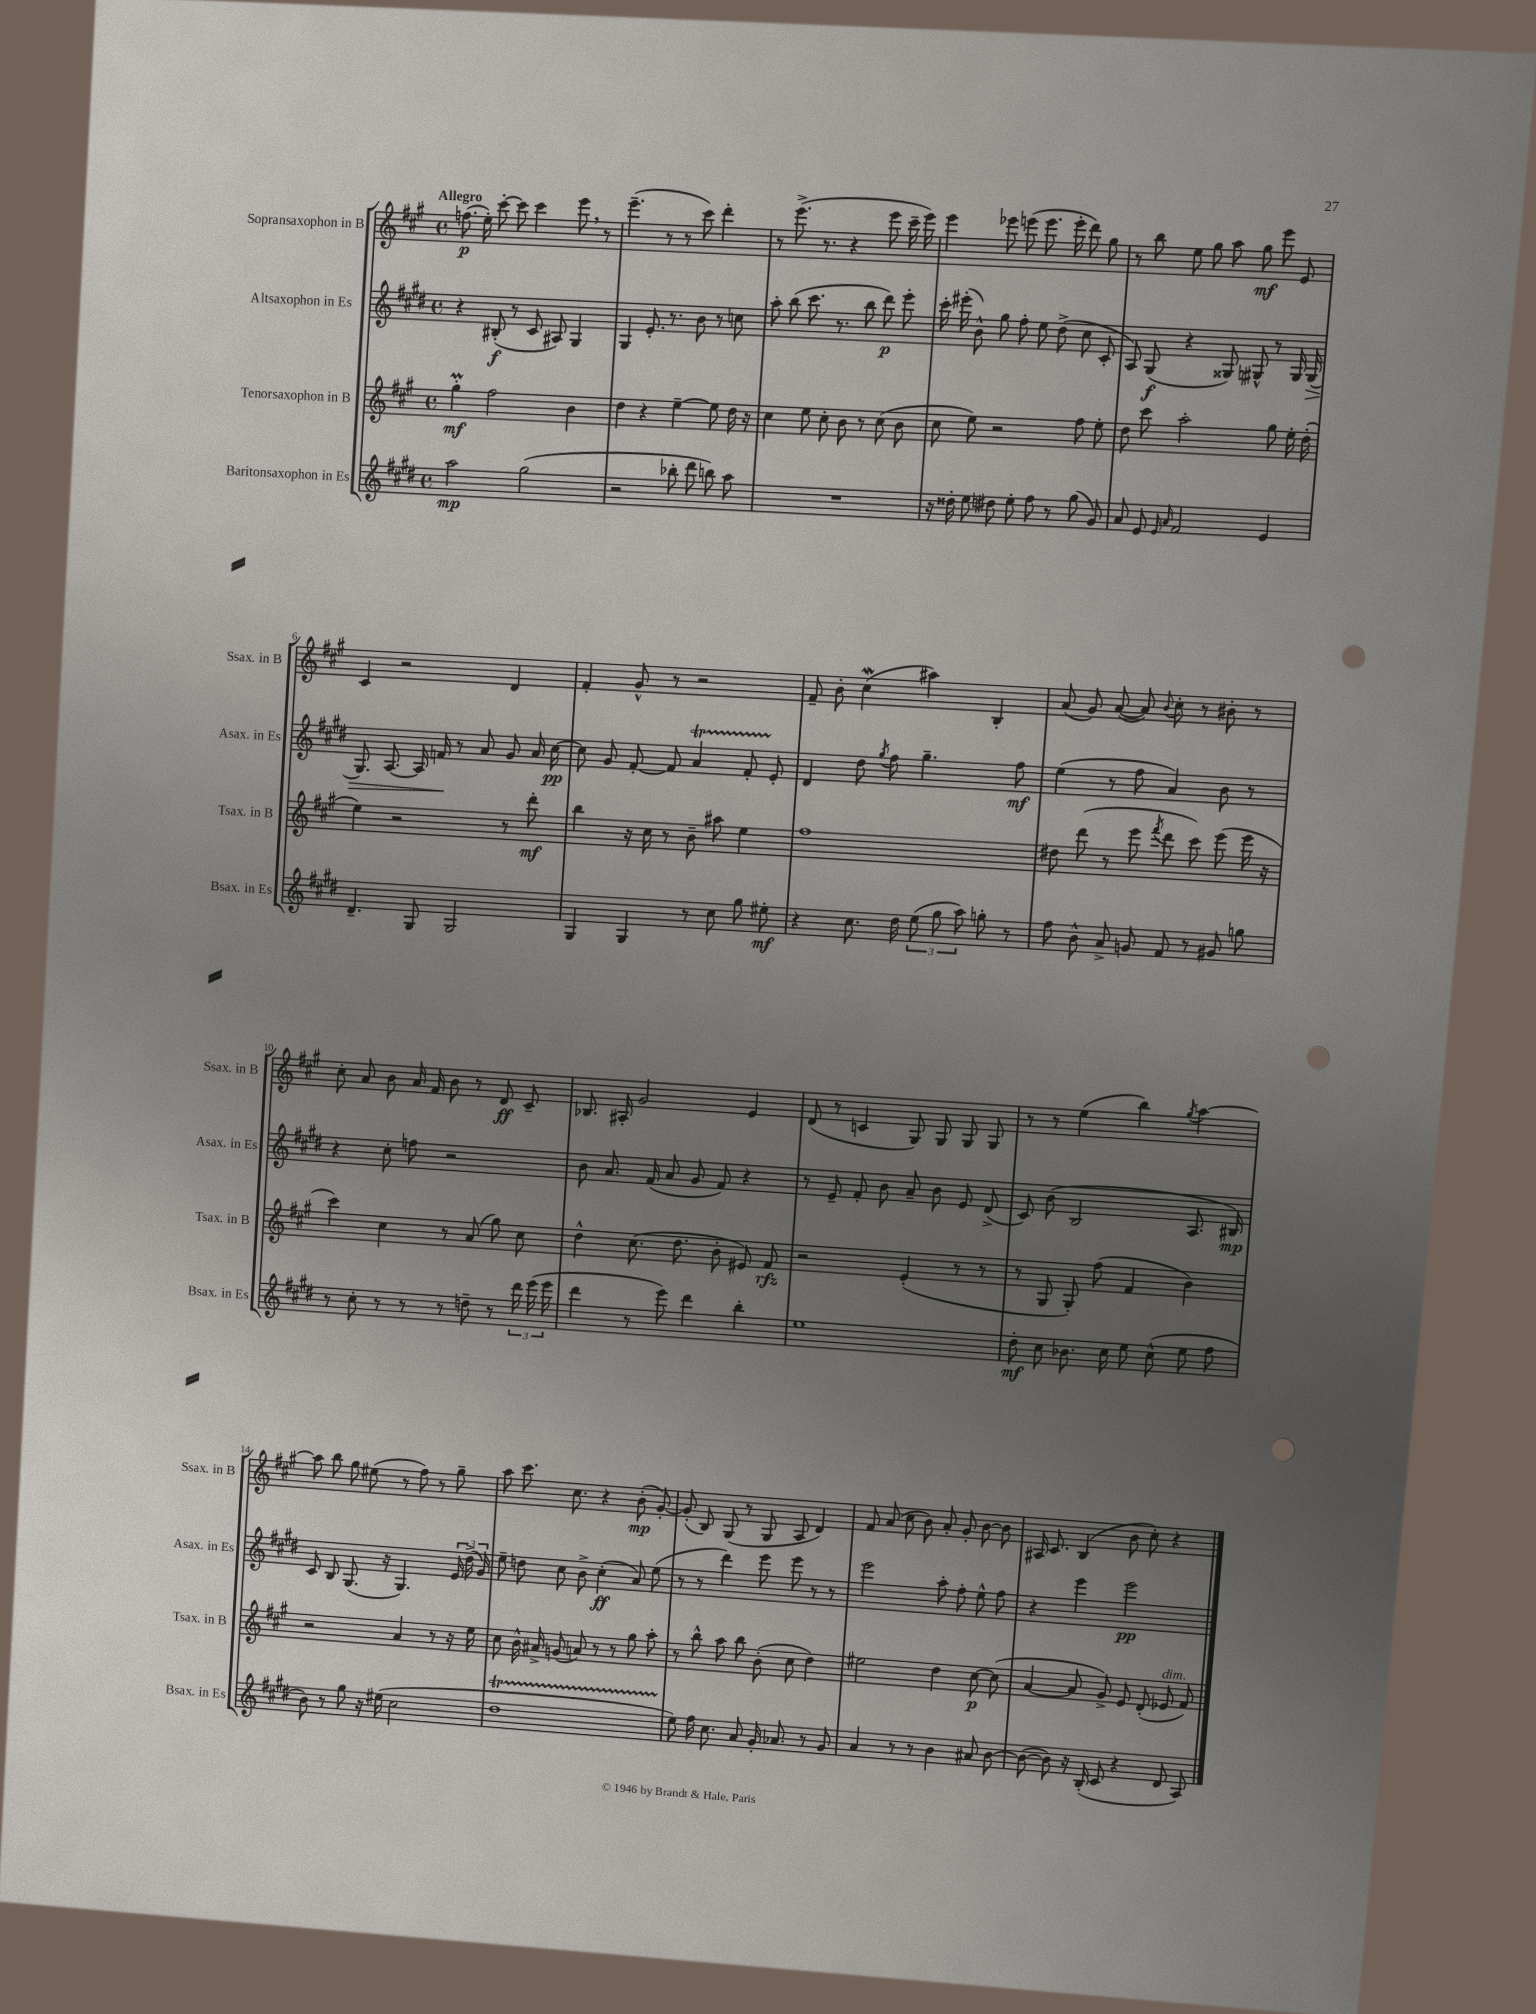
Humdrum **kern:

**kern	**kern	**kern	**kern
*staff4	*staff3	*staff2	*staff1
*clefG2	*clefG2	*clefG2	*clefG2
*k[f#c#g#d#]	*k[f#c#g#]	*k[f#c#g#d#]	*k[f#c#g#]
*M4/4	*M4/4	*M4/4	*M4/4
*met(c)	*met(c)	*met(c)	*met(c)
2aa	4gg#'	4r	(8.ff
.	.	.	16ee')
.	2ff#	(8B#'	[8ccc#'
.	.	8r	8ccc#]
(2gg#	.	8c#	4ccc#
.	.	8A#)	.
.	4b	4G#	8eee
.	.	.	8r
=	=	=	=
2r	4dd	4G#	(4.eee~
.	4r	8.e'	.
.	.	.	8r
.	.	8.r	.
8bb-'	[4ee~	.	8r
8ddd#	.	8b	8ccc#)
8bb)	8ee]	8r	4ddd'
8aa	16dd	8cc	.
.	16r	.	.
=	=	=	=
1r	4cc#	8aa'	8r
.	.	(8bb	(8.eee^
.	8ee	8.ccc#	.
.	.	.	8.r
.	8cc#'	.	.
.	.	8.r	.
.	8b	.	4r
.	8r	8bb	.
.	(8cc#	8ddd#)	8eee
.	8b	8eee'	16ccc#~
.	.	.	16eee)
=	=	=	=
16r	8cc#	16ccc#'	4eee
16dd##'	.	(16eee#'	.
8ee	8ee)	8b^^)	.
8dd#	2r	8gg#	8eee-
8ee'	.	8ff#'	(8eee
8ff#	.	8ee	8.eee
8r	.	(8dd#^	.
.	.	.	16eee'
(8gg#	8ff#	8cc#	8ddd)
8g#)	8ee'	8c#'	8gg#
=	=	=	=
8a	8dd	8A)	8r
8e	8ccc#	(8G#	8bb
16qqe	.	.	.
16qqa	.	.	.
2f#	2aa'	4r	8ee
.	.	.	8gg#
.	.	8G##)	8aa
.	.	8G#^^	8gg#
4e	8gg#	8r	8eee
.	16ee'	16G#	8e
.	(16dd'	(16G#	.
=	=	=	=
4.d#~	4ee)	8.G#)	4c#
.	.	[8.A	.
.	2r	.	2r
8G#	.	16A]	.
.	.	16f	.
2G#	.	8r	.
.	.	8a	.
.	8r	8g#	4d
.	8ddd'	16a	.
.	.	[16cc#	.
=	=	=	=
4G#	4bb	8cc#]	4f#'
.	.	8g#	.
4G#	16r	[8f#'	8g#^^
.	16cc#	.	.
.	8r	8f#]	8r
8r	8b~	4a	2r
8cc#	8aa#	.	.
8gg#	4ee	8f#'	.
8ee#'	.	8e'	.
=	=	=	=
4r	1ff#	4d#	8f#~
.	.	.	8b'
8.cc#	.	8dd#	(4cc#
.	.	8qgg#	.
.	.	8ff#	.
16dd#	.	.	.
(12ee	.	4.gg#~	4aa#)
12gg#	.	.	.
12aa)	.	.	.
8gg'	.	.	4B'
8r	.	8ff#	.
=	=	=	=
8ff#	8dd#	(4ee	(8a
8b^^	(8ddd	.	8g#)
8a^	8r	8r	([8a
8g	8eee	8ff#	8a])
.	8qfff#	.	8qqb
8f#	8ddd	4a)	8cc#'
8r	8ccc#)	.	8r
8g#	(8eee	8b	8b#'
8gg	16eee	8r	8r
.	16r	.	.
=	=	=	=
8r	4ccc#)	4r	8cc#'
8cc#'	.	.	8a
8r	4cc#	8cc#'	8b
8r	.	8ff	16a
.	.	.	16f#
8r	8r	2r	8b
8dd~	(8a	.	8r
8r	8gg#)	.	8d
24ddd#	8cc#	.	8c#~
(24eee	.	.	.
24eee	.	.	.
=	=	=	=
4ddd#	4dd^^	8b	8.B-
.	.	8.a	.
.	.	.	16A#'
8r	(8.cc#	.	2g#
.	.	(16f#	.
8eee)	.	8a	.
.	8.dd	.	.
4ddd#	.	8g#	.
.	8b'	8f#)	.
4bb'	8e#)	4r	4e
.	8f#	.	.
=	=	=	=
1ee	2r	8r	(8d
.	.	8e~	8r
.	.	8f#'	4c
.	.	8b	.
.	(4e'	8a~	8G#)
.	.	8b	8G#
.	8r	8e	8G#
.	8r	(8d#^	8G#
=	=	=	=
8dd#'	8r	8c#)	8r
8cc#	8G#	(8b	8r
8.b-	8G#')	2B	(4ee
.	(8ff#	.	.
16cc#	.	.	.
8ee	4f#	.	4bb)
(8cc#^^	.	.	.
.	.	.	8qgg#
8ee	4b)	8.A	[4aa
8ff#	.	.	.
.	.	16B#)	.
=	=	=	=
8b)	2r	8c#	8aa]
8r	.	8B	8bb
8gg#	.	(8.G#	8gg#
16r	.	.	(8ee#
(16ee#	.	16r	.
2cc#	4a	4.G#)	8r
.	.	.	8ff#)
.	8r	.	8r
.	16r	24e	8gg#~
.	.	(24dd#^	.
.	16ee	.	.
.	.	24g#)	.
=	=	=	=
1dd#	8cc#	8ee~	8aa
.	16b^^	8dd	8.ccc#
.	16a#^	.	.
.	(8g	8cc#	.
.	.	.	8.cc#
.	8a)	8b^	.
.	8r	(4cc#'	4r
.	8r	.	.
.	8gg#	8a)	(8b'
.	8aa'	(8ee	[8g#')
=	=	=	=
8ee)	8r	8r	(8g#']
16ff#	8bb^^	8r	8B)
8.cc#	.	.	.
.	8aa	4ddd#)	(8G#
8a	8bb	.	8r
16g#'	(8b'	8eee	8G#
8.a-	.	.	.
.	8cc#	8eee	8A
8r	4dd)	8r	4d)
8g#	.	8r	.
=	=	=	=
4a	2ee#	2eee	8f#
.	.	.	(8a
8r	.	.	8cc#
8r	.	.	8b)
4b	4dd	8aa'	8a'
.	.	8ff#'	8g#'
8a#	[8cc#	8ee^^	[8b
[8b	(8cc#]	8ff#	8b]
=	=	=	=
(8b_	[4a	4r	16A#
.	.	.	8.c#
8b])	.	.	.
16r	8a]	4eee	(4B
(16B'	.	.	.
8c#	8g#^)	.	.
4r	8e	2eee	8b
.	(8d'	.	8cc#')
8d#	8e-	.	4r
8A)	8f#)	.	.
==	==	==	==
*-	*-	*-	*-
